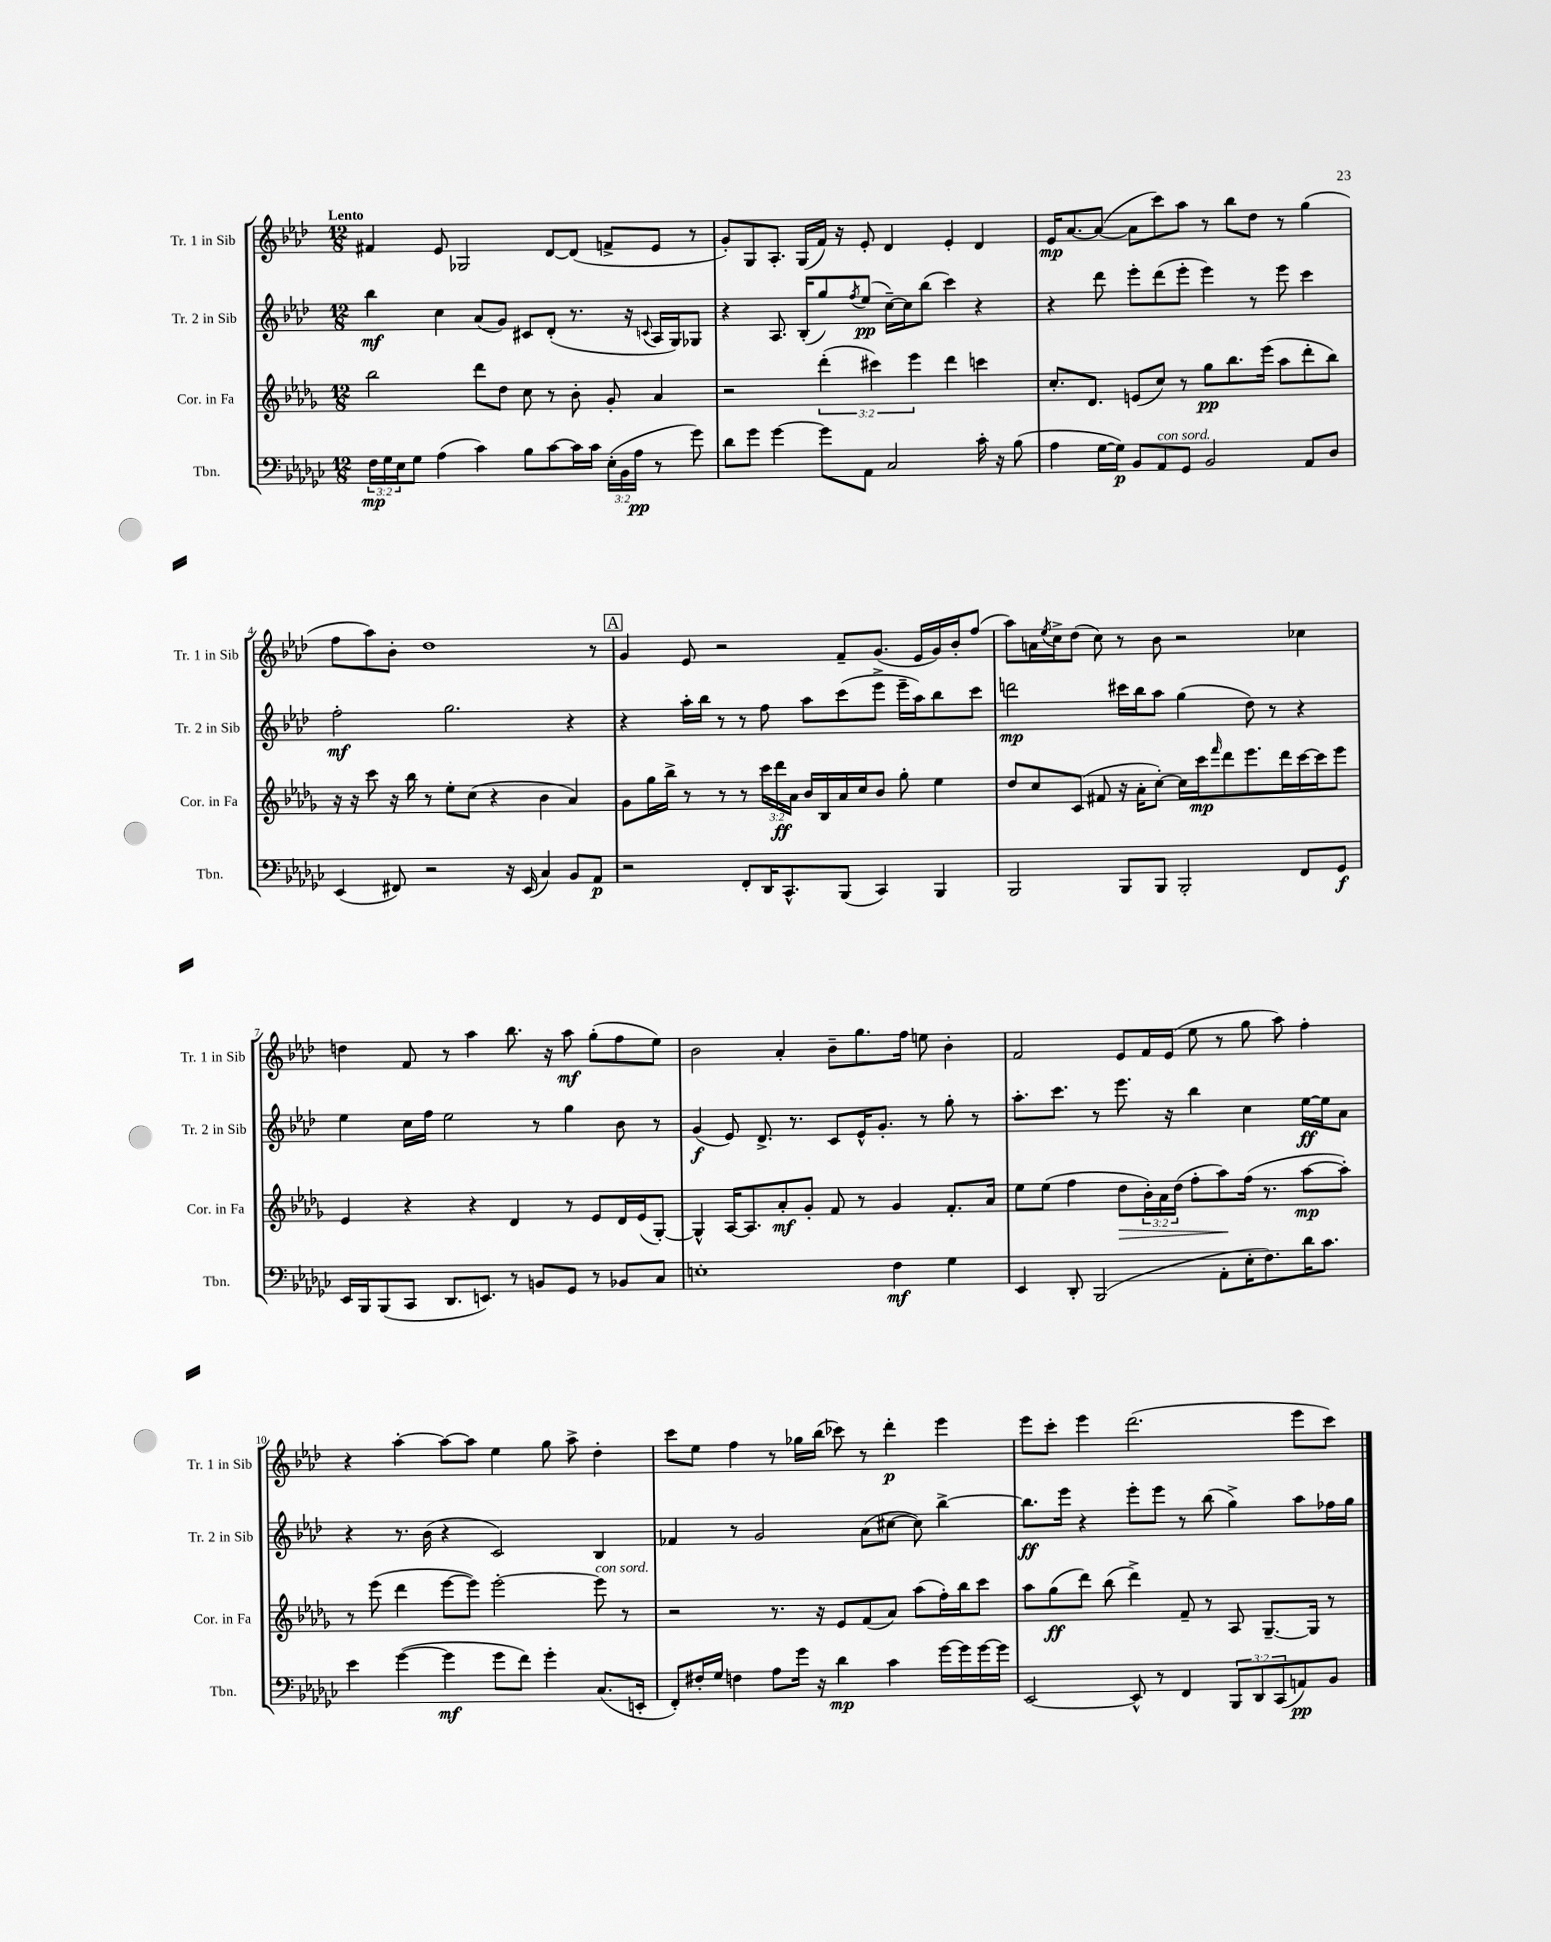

**kern	**dynam	**kern	**dynam	**kern	**dynam	**kern	**dynam
*part4	*part4	*part3	*part3	*part2	*part2	*part1	*part1
*staff4	*staff4	*staff3	*staff3	*staff2	*staff2	*staff1	*staff1
*I"Tbn.	*	*I"Cor. in Fa	*	*I"Tr. 2 in Sib	*	*I"Tr. 1 in Sib	*
*I'Tbn.	*	*I'Cor. in Fa	*	*I'Tr. 2 in Sib	*	*I'Tr. 1 in Sib	*
*clefF4	*	*clefG2	*	*clefG2	*	*clefG2	*
*k[b-e-a-d-g-c-]	*	*k[b-e-a-d-g-]	*	*k[b-e-a-d-]	*	*k[b-e-a-d-]	*
*M12/8	*	*M12/8	*	*M12/8	*	*M12/8	*
=1	=1	=1	=1	=1	=1	=1	=1
!	!	!	!	!	!	!LO:TX:a:B:t=Lento	!
24F\LL	mp	2bb-\	.	4bb-\	mf	4f#X/	.
24G-\	.	.	.	.	.	.	.
24E-\J	.	.	.	.	.	.	.
8G-\J	.	.	.	.	.	.	.
(4A-\	.	.	.	4cc\	.	8e-/	.
.	.	.	.	.	.	2G-X/	.
4c-\)	.	8ddd-\L	.	(8a-/L	.	.	.
.	.	8dd-\J	.	8g/J)	.	.	.
8B-\L	.	8cc\	.	8c#X/L	.	.	.
[8c-\	.	8r	.	(8d-'/J	.	[8d-/L	.
16c-\L]	.	8b-'\	.	8.r	.	(8d-/J]	.
16c-\JJ	.	.	.	.	.	.	.
(24E-'\LL	.	8g-'/	.	.	.	8fn^/L	.
24BB-\	.	.	.	.	.	.	.
.	.	.	.	16r	.	.	.
24A-\JJ	pp	.	.	.	.	.	.
.	.	.	.	8qqcn/	.	.	.
8r	.	4a-/	.	16A-/LL	.	8e-/J	.
.	.	.	.	16G/J)	.	.	.
8g-\)	.	.	.	8G-X/J	.	8r	.
=2	=2	=2	=2	=2	=2	=2	=2
8d-\L	.	2r	.	4r	.	8g'/L)	.
8g-\J	.	.	.	.	.	8G/	.
[4g-\	.	.	.	8.A-/	.	8.A-'/J	.
.	.	.	.	(16B-'/KL	.	(16G/LL	.
8g-\L]	.	(6ddd-'\	.	8gg/)	.	16f/JJ)	.
.	.	.	.	.	.	16r	.
.	.	.	.	8qff/	.	.	.
8AA-\J	.	.	.	(8ee-/J	pp	8e-'/	.
.	.	6ccc#X\)	.	.	.	.	.
2C-/	.	.	.	[16cc~\LL)	.	4d-/	.
.	.	.	.	16cc\J]	.	.	.
.	.	6eee-\	.	.	.	.	.
.	.	.	.	(8bb-\J	.	.	.
.	.	4ddd-\	.	4ccc\)	.	4e-'/	.
16c-'\	.	4cccn\	.	4r	.	4d-/	.
16r	.	.	.	.	.	.	.
(8B-\	.	.	.	.	.	.	.
=3	=3	=3	=3	=3	=3	=3	=3
4A-\	.	8.cc'/L	.	4r	.	16e-/KL	mp
.	.	.	.	.	.	[8.a-/	.
.	.	8.d-/J	.	.	.	.	.
[16G-\LL	.	.	.	8ddd-\	.	(8a-/J_	.
16G-\JJ])	p	.	.	.	.	.	.
8BB-/L	.	(8en/L	.	8eee-'\L	.	8a-\L]	.
!LO:TX:a:i:t=con sord.	!	!	!	!	!	!	!
8AA-/	.	8cc/J)	.	(8ddd-\	.	8ccc\)	.
8GG-/J	.	8r	.	8eee-'\J	.	8aa-\J	.
2BB-/	.	8gg-\L	pp	4eee-\)	.	8r	.
.	.	8.bb-\	.	.	.	8bb-\L	.
.	.	.	.	8r	.	8dd-\J	.
.	.	(16eee-\Jk	.	.	.	.	.
.	.	8aa-\L	.	8eee-\	.	8r	.
8AA-/L	.	8ddd-'\	.	4ccc\	.	(4gg\	.
8D-/J	.	8bb-\J)	.	.	.	.	.
!!LO:LB:g=z
=4	=4	=4	=4	=4	=4	=4	=4
(4EE-/	.	16r	.	2ff'\	mf	8ff\L	.
.	.	16r	.	.	.	.	.
.	.	8ccc\	.	.	.	8aa-\)	.
8FF#X/)	.	16r	.	.	.	8b-'\J	.
.	.	16bb-\	.	.	.	.	.
2r	.	8r	.	.	.	1dd-	.
.	.	8ee-'\L	.	2.gg\	.	.	.
.	.	(8cc\J	.	.	.	.	.
.	.	4r	.	.	.	.	.
16r	.	.	.	.	.	.	.
(16EE-/	.	.	.	.	.	.	.
4C-/)	.	4b-\	.	.	.	.	.
8BB-/L	.	4a-/)	.	4r	.	.	.
8AA-/J	p	.	.	.	.	8r	.
!!LO:REH:place=s1:t=A
=5	=5	=5	=5	=5	=5	=5	=5
2r	.	8g-\L	.	4r	.	4g/	.
.	.	16gg-\L	.	.	.	.	.
.	.	16bb-^\JJ	.	.	.	.	.
.	.	8r	.	16aa-'\LL	.	8e-/	.
.	.	.	.	16bb-\JJ	.	.	.
.	.	8r	.	8r	.	2r	.
8FF'/L	.	8r	.	8r	.	.	.
16DD-/K	.	24ccc\LL	.	8ff\	.	.	.
.	.	24ddd-\	ff	.	.	.	.
8.CC-^^/	.	.	.	.	.	.	.
.	.	24a-\JJ	.	.	.	.	.
.	.	16b-/LL	.	8aa-\L	.	.	.
.	.	16B-/	.	.	.	.	.
(8BBB-/J	.	16a-/	.	(8ccc\	.	8f~/L	.
.	.	16cc/J	.	.	.	.	.
4CC-/)	.	8b-/J	.	8eee-^\J	.	(8.g/J	.
.	.	8gg-'\	.	16eee-~\LL	.	.	.
.	.	.	.	16aa-\J)	.	16e-/LL	.
4BBB-/	.	4ee-\	.	8bb-\	.	16g/)	.
.	.	.	.	.	.	16b-'/J	.
.	.	.	.	8ccc\J	.	(8ff/J	.
=6	=6	=6	=6	=6	=6	=6	=6
2BBB-/	.	8dd-/L	.	2dddn\	mp	8aa-\L)	.
.	.	8cc/	.	.	.	16an\L	.
.	.	.	.	.	.	8qee-/	.
.	.	.	.	.	.	16cc^\J	.
.	.	(8c/J	.	.	.	(8dd-\J	.
.	.	8f#X/	.	.	.	8cc\)	.
8BBB-/L	.	16r	.	16ccc#X\LL	.	8r	.
.	.	16a-'\KL	.	16bb-\J	.	.	.
8BBB-/J	.	[8cc'\J)	.	8aa-\J	.	8b-\	.
2BBB-'/	.	16cc\LL]	.	(4gg\	.	2r	.
.	.	16ccc\J	mp	.	.	.	.
.	.	16qqfff/	.	.	.	.	.
.	.	8ddd-\	.	.	.	.	.
.	.	8.eee-\	.	8dd-\)	.	.	.
.	.	.	.	8r	.	.	.
.	.	16ddd-\L	.	.	.	.	.
8FF/L	.	[16ccc\	.	4r	.	4cc-X\	.
.	.	16ccc\J]	.	.	.	.	.
8GG-/J	f	8eee-\J	.	.	.	.	.
!!LO:LB:g=z
=7	=7	=7	=7	=7	=7	=7	=7
16EE-/LL	.	4e-/	.	4ee-\	.	4ddn\	.
16BBB-/J	.	.	.	.	.	.	.
(8BBB-/	.	.	.	.	.	.	.
8CC-/J	.	4r	.	16cc\LL	.	8f/	.
.	.	.	.	16ff\JJ	.	.	.
8.DD-/L	.	.	.	2ee-\	.	8r	.
.	.	4r	.	.	.	4aa-\	.
8.EEn/J)	.	.	.	.	.	.	.
8r	.	4d-/	.	.	.	8.bb-\	.
8BBn/L	.	.	.	8r	.	.	.
.	.	.	.	.	.	16r	.
8GG-/J	.	8r	.	4gg\	.	8aa-\	mf
8r	.	8e-/L	.	.	.	(8gg'\L	.
8BB-X/L	.	16d-/L	.	8b-\	.	8ff\	.
.	.	(16e-/J	.	.	.	.	.
8C-/J	.	[8G-'/J)	.	8r	.	8ee-\J)	.
=8	=8	=8	=8	=8	=8	=8	=8
1En'	.	4G-^^/]	.	(4g/	f	2b-\	.
.	.	[16A-/KL	.	8e-/)	.	.	.
.	.	8.A-/]	.	.	.	.	.
.	.	.	.	8.d-^/	.	.	.
.	.	8a-'/	mf	.	.	4a-'/	.
.	.	.	.	8.r	.	.	.
.	.	8g-'/J	.	.	.	.	.
.	.	8f/	.	8c/L	.	8b-~\L	.
.	.	8r	.	16e-^^/K	.	8.gg\	.
.	.	.	.	8.g'/J	.	.	.
4F\	mf	4g-/	.	.	.	.	.
.	.	.	.	.	.	16ff\Jk	.
.	.	.	.	8r	.	8een\	.
4G-\	.	8.f'/L	.	8gg'\	.	4b-'\	.
.	.	.	.	8r	.	.	.
.	.	16a-/Jk	.	.	.	.	.
=9	=9	=9	=9	=9	=9	=9	=9
4EE-/	.	8ee-\L	.	8.aa-'\L	.	2f/	.
.	.	(8ee-\J	.	.	.	.	.
.	.	.	.	8.ccc\J	.	.	.
8DD-'/	.	4ff\	.	.	.	.	.
(2BBB-/	.	.	.	8r	.	.	.
!	!	!	!LO:HP:b	!	!	!	!
.	.	8dd-\L	>	8.eee-\	.	8e-/L	.
.	.	24b-'\L)	.	.	.	16f/L	.
.	.	24a-\	.	.	.	.	.
.	.	.	.	16r	.	(16e-/JJ	.
.	.	(24dd-\JJ	.	.	.	.	.
.	.	8ff'\L	.	4bb-\	.	8ee-\	.
8AA-'\L	.	8aa-\)	.	.	.	8r	.
16E-'\K	.	(16ff\Jk	]	4cc\	.	8gg\	.
8.F\)	.	8.r	.	.	.	.	.
.	.	.	.	.	.	8aa-\)	.
16d-\K	.	[8aa-\L	mp	[16ee-\LL	ff	4ff'\	.
8.c-\J	.	.	.	16ee-\J]	.	.	.
.	.	8aa-'\J])	.	8a-\J	.	.	.
!!LO:LB:g=z
=10	=10	=10	=10	=10	=10	=10	=10
4e-\	.	8r	.	4r	.	4r	.
.	.	(8eee-\	.	.	.	.	.
([4g-\	.	4ddd-\	.	8.r	.	[4aa-'\	.
.	.	.	.	(16b-\	.	.	.
4g-\]	mf	[8eee-\L	.	4r	.	8aa-\L_	.
.	.	8eee-\J])	.	.	.	8aa-\J]	.
8g-\L	.	[2eee-'\	.	2c/)	.	4ee-\	.
8f\J)	.	.	.	.	.	.	.
4g-'\	.	.	.	.	.	8gg\	.
.	.	.	.	.	.	8aa-^\	.
!	!	!LO:TX:a:i:t=con sord.	!	!	!	!	!
(8.C-/L	.	8eee-\]	.	4B-/	.	4dd-'\	.
.	.	8r	.	.	.	.	.
16EEn'/Jk	.	.	.	.	.	.	.
=11	=11	=11	=11	=11	=11	=11	=11
8FF'/L)	.	2r	.	4f-X/	.	8ccc\L	.
16F#X'/L	.	.	.	.	.	8ee-\J	.
16G-/JJ	.	.	.	.	.	.	.
4Fn\	.	.	.	8r	.	4ff\	.
.	.	.	.	2g/	.	.	.
8A-\L	.	8.r	.	.	.	8r	.
16g-\Jk	.	.	.	.	.	16gg-X\LL	.
16r	.	16r	.	.	.	(16bb-\JJ	.
4d-\	mp	8e-/L	.	.	.	8ccc-X\)	.
.	.	(8f/	.	(8a-\L	.	8r	.
4c-\	.	8a-/J)	.	[8cc#X\J	.	4ddd-'\	p
.	.	(8aa-\L	.	8cc#\])	.	.	.
[16g-\LL	.	16ff'\L)	.	[4bb-^\	.	4eee-\	.
16g-\]	.	16bb-\J	.	.	.	.	.
[16g-\	.	8ccc\J	.	.	.	.	.
16g-\JJ]	.	.	.	.	.	.	.
=12	=12	=12	=12	=12	=12	=12	=12
[2EE-/	.	8aa-\L	.	8.bb-\L]	ff	8eee-\L	.
.	.	(8gg-\	ff	.	.	8ccc'\J	.
.	.	.	.	16eee-\Jk	.	.	.
.	.	8ddd-\J)	.	4r	.	4eee-\	.
.	.	(8bb-\	.	.	.	.	.
8EE-^^/]	.	4ddd-^\)	.	8eee-'\L	.	(2.ddd-\	.
8r	.	.	.	8eee-\J	.	.	.
4FF/	.	8f~/	.	8r	.	.	.
.	.	8r	.	(8bb-\	.	.	.
12BBB-/L	.	8A-/	.	4gg^\)	.	.	.
12DD-/	.	.	.	.	.	.	.
.	.	[8.G-~/L	.	.	.	.	.
(12CC-/	.	.	.	.	.	.	.
8AAn/)	pp	.	.	8aa-\L	.	8eee-\L	.
.	.	16G-/Jk]	.	.	.	.	.
8BB-/J	.	8r	.	16ff-X\L	.	8ccc\J)	.
.	.	.	.	16gg\JJ	.	.	.
==	==	==	==	==	==	==	==
*-	*-	*-	*-	*-	*-	*-	*-
